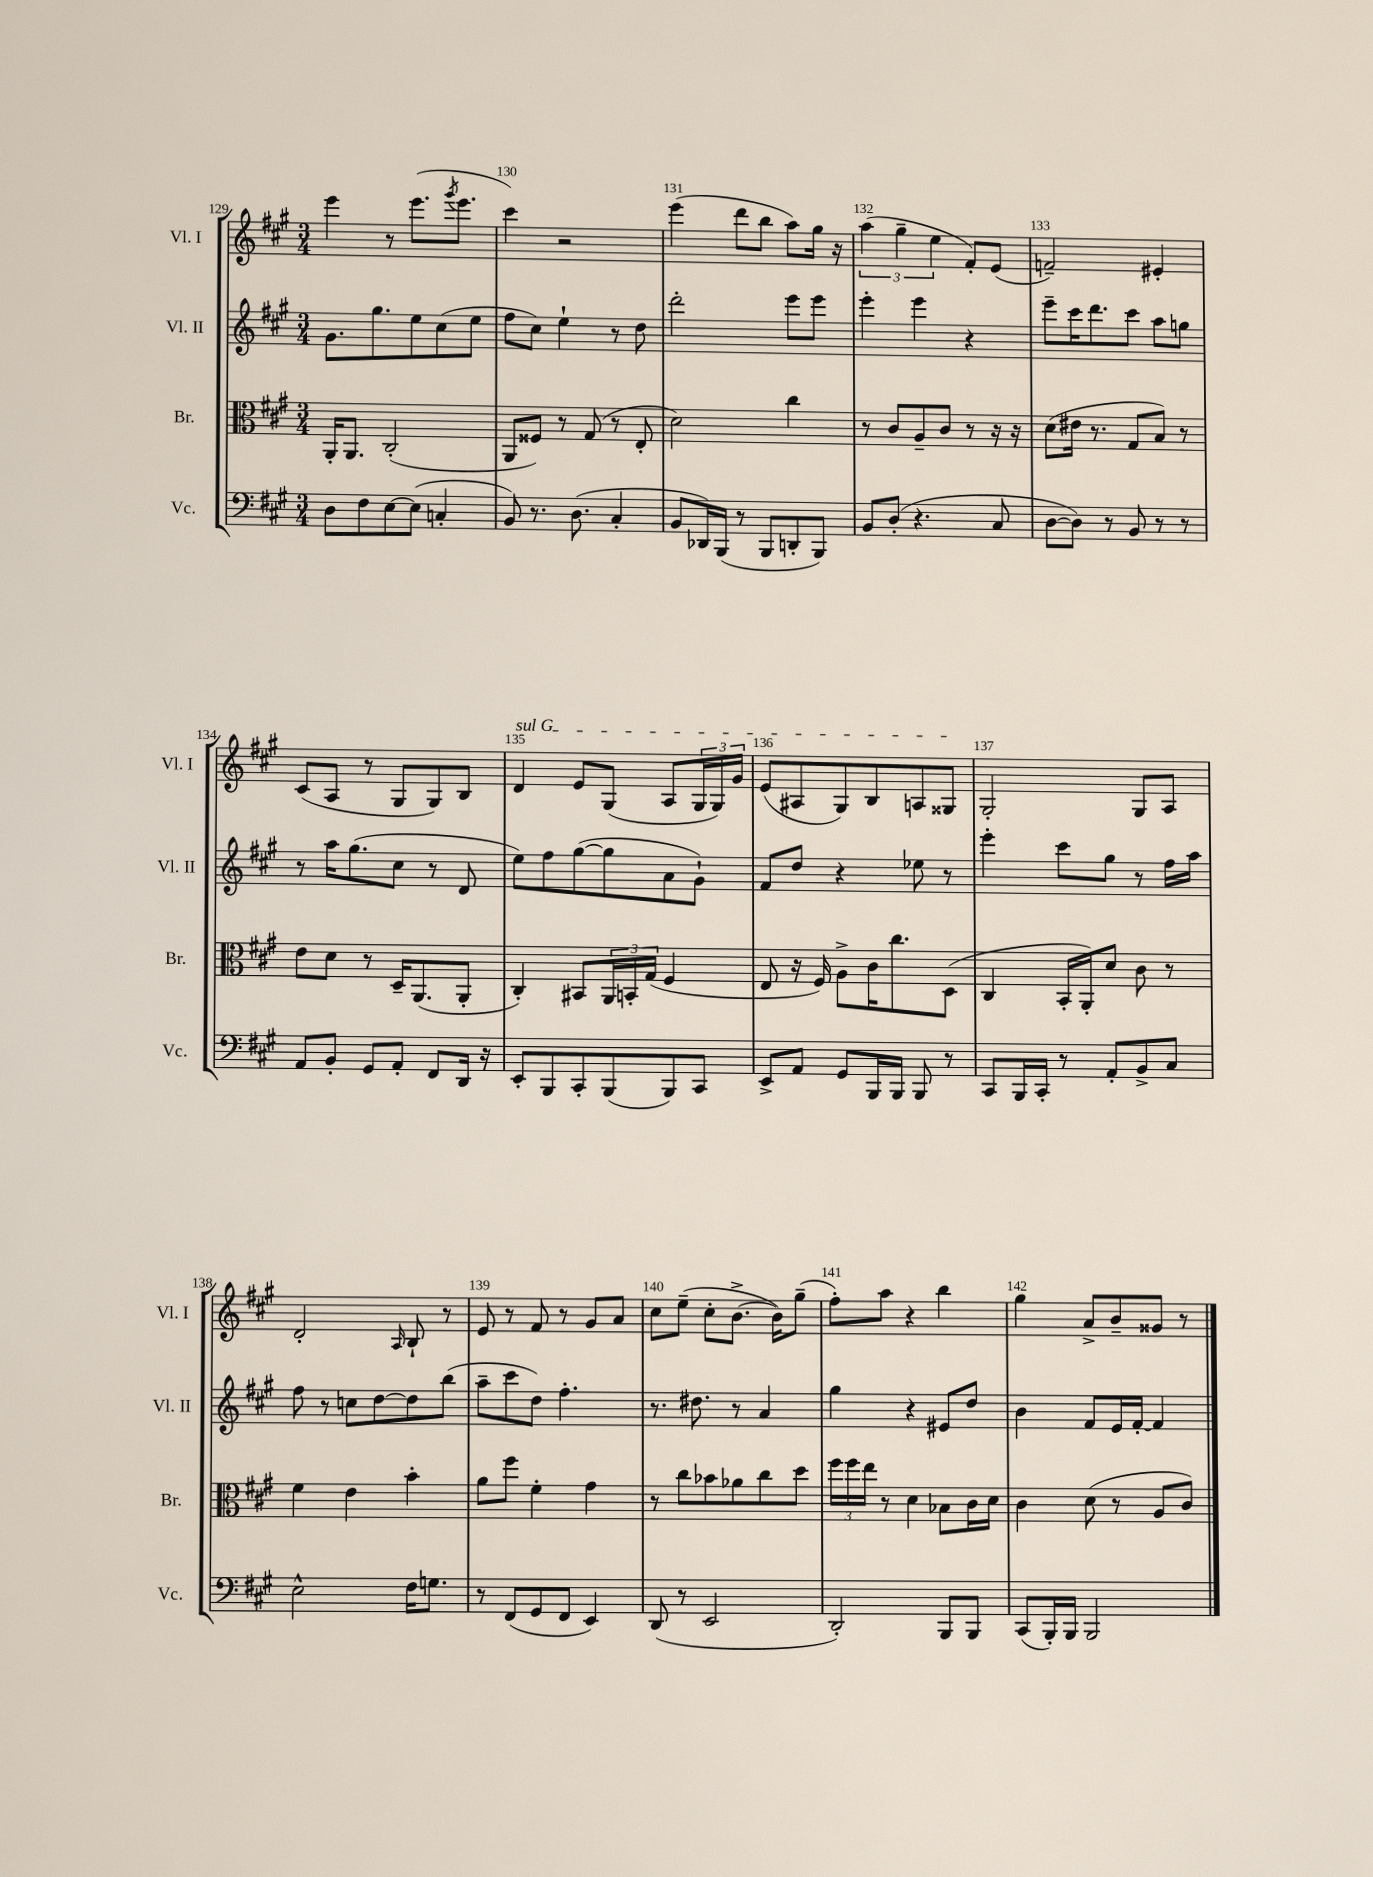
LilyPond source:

<<
\new StaffGroup <<
\new Staff = "s0" \with { instrumentName = "Vl. I" shortInstrumentName = "Vl. I" } {
    \clef treble \key a \major \numericTimeSignature \time 3/4
    e'''4 r8 e'''8.( \acciaccatura { gis'''8 } e'''8. |
    cis'''4) r2 |
    e'''4( d'''8 b''8 a''8) gis''16 r16 |
    \tuplet 3/2 { a''4( gis''4-- e''4 } fis'8-.) e'8( |
    f'2--) eis'4-. |
    cis'8( a8 r8 gis8 gis8) b8 |
    \once \override TextSpanner.bound-details.left.text = \markup { \italic "sul G" } d'4\startTextSpan e'8 gis8( a8 \tuplet 3/2 { gis16 gis16) gis'16 } |
    e'8( ais8 gis8) b8 a8 gisis8\stopTextSpan |
    gis2-. gis8 a8 |
    d'2-. \grace { a16 } b8-! r8 |
    e'8 r8 fis'8 r8 gis'8 a'8 |
    cis''8 e''8--( cis''8-. b'8.~-> b'16) gis''8--( |
    fis''8-.) a''8 r4 b''4 |
    gis''4 a'8-> b'8-- gisis'8 r8 \bar "|." |
}
\new Staff = "s1" \with { instrumentName = "Vl. II" shortInstrumentName = "Vl. II" } {
    \clef treble \key a \major \numericTimeSignature \time 3/4
    gis'8. gis''8. e''8 cis''8( e''8 |
    fis''8 cis''8) e''4-! r8 d''8 |
    d'''2-. e'''8 e'''8 |
    e'''4-. e'''4 r4 |
    e'''8-- cis'''16 d'''8. cis'''8 a''8 g''8 |
    r8 a''16 gis''8.( cis''8 r8 d'8 |
    e''8) fis''8 gis''8~( gis''8 a'8 gis'8-!) |
    fis'8 d''8 r4 ees''8 r8 |
    e'''4-. cis'''8 gis''8 r8 fis''16 a''16 |
    fis''8 r8 c''8 d''8~ d''8 b''8( |
    a''8-- cis'''8 d''8) fis''4.-. |
    r8. dis''8. r8 a'4 |
    gis''4 r4 eis'8 d''8 |
    b'4 fis'8 e'16 fis'16~-. fis'4 \bar "|." |
}
\new Staff = "s2" \with { instrumentName = "Br." shortInstrumentName = "Br." } {
    \clef alto \key a \major \numericTimeSignature \time 3/4
    a,16-. a,8. cis2-.( |
    a,8 fisis8) r8 gis8( r8 e8-. |
    d'2) cis''4 |
    r8 cis'8 a8-- cis'8 r8 r16 r16 |
    d'8( eis'16 r8. gis8 b8) r8 |
    e'8 d'8 r8 d16-- a,8.( a,8-. |
    cis4-.) bis,8 \tuplet 3/2 { a,16 b,16-. gis16( } fis4 |
    e8 r16 fis16) a8-> cis'16 cis''8. d8( |
    cis4 b,16-. a,16-.) d'8 cis'8 r8 |
    fis'4 e'4 b'4-. |
    a'8 fis''8 fis'4-. gis'4 |
    r8 cis''8 bes'8 aes'8 cis''8 d''8 |
    \tuplet 3/2 { fis''16 fis''16 e''16 } r8 d'4 bes8 cis'16 d'16 |
    cis'4 d'8( r8 a8 cis'8) \bar "|." |
}
\new Staff = "s3" \with { instrumentName = "Vc." shortInstrumentName = "Vc." } {
    \clef bass \key a \major \numericTimeSignature \time 3/4
    d8 fis8 e8~ e8( c4-. |
    b,8) r8. d8.( cis4-. |
    b,8 des,16) b,,16( r8 b,,8 d,8-. b,,8) |
    b,8 d8-.( r4. cis8 |
    d8~ d8) r8 b,8 r8 r8 |
    a,8 b,8-. gis,8 a,8-. fis,8 d,16 r16 |
    e,8-. b,,8 cis,8-. b,,8( b,,8) cis,8 |
    e,8-> a,8 gis,8 b,,16 b,,16 b,,8 r8 |
    cis,8 b,,16 cis,16-. r8 a,8-. b,8-> cis8 |
    e2-^ fis16 g8. |
    r8 fis,8( gis,8 fis,8 e,4) |
    d,8( r8 e,2 |
    d,2-.) b,,8 b,,8 |
    cis,8( b,,16-.) b,,16 b,,2 \bar "|." |
}
>>
>>
\layout { \context { \Score currentBarNumber = #129 \override BarNumber.break-visibility = ##(#f #t #t) barNumberVisibility = #all-bar-numbers-visible } }
